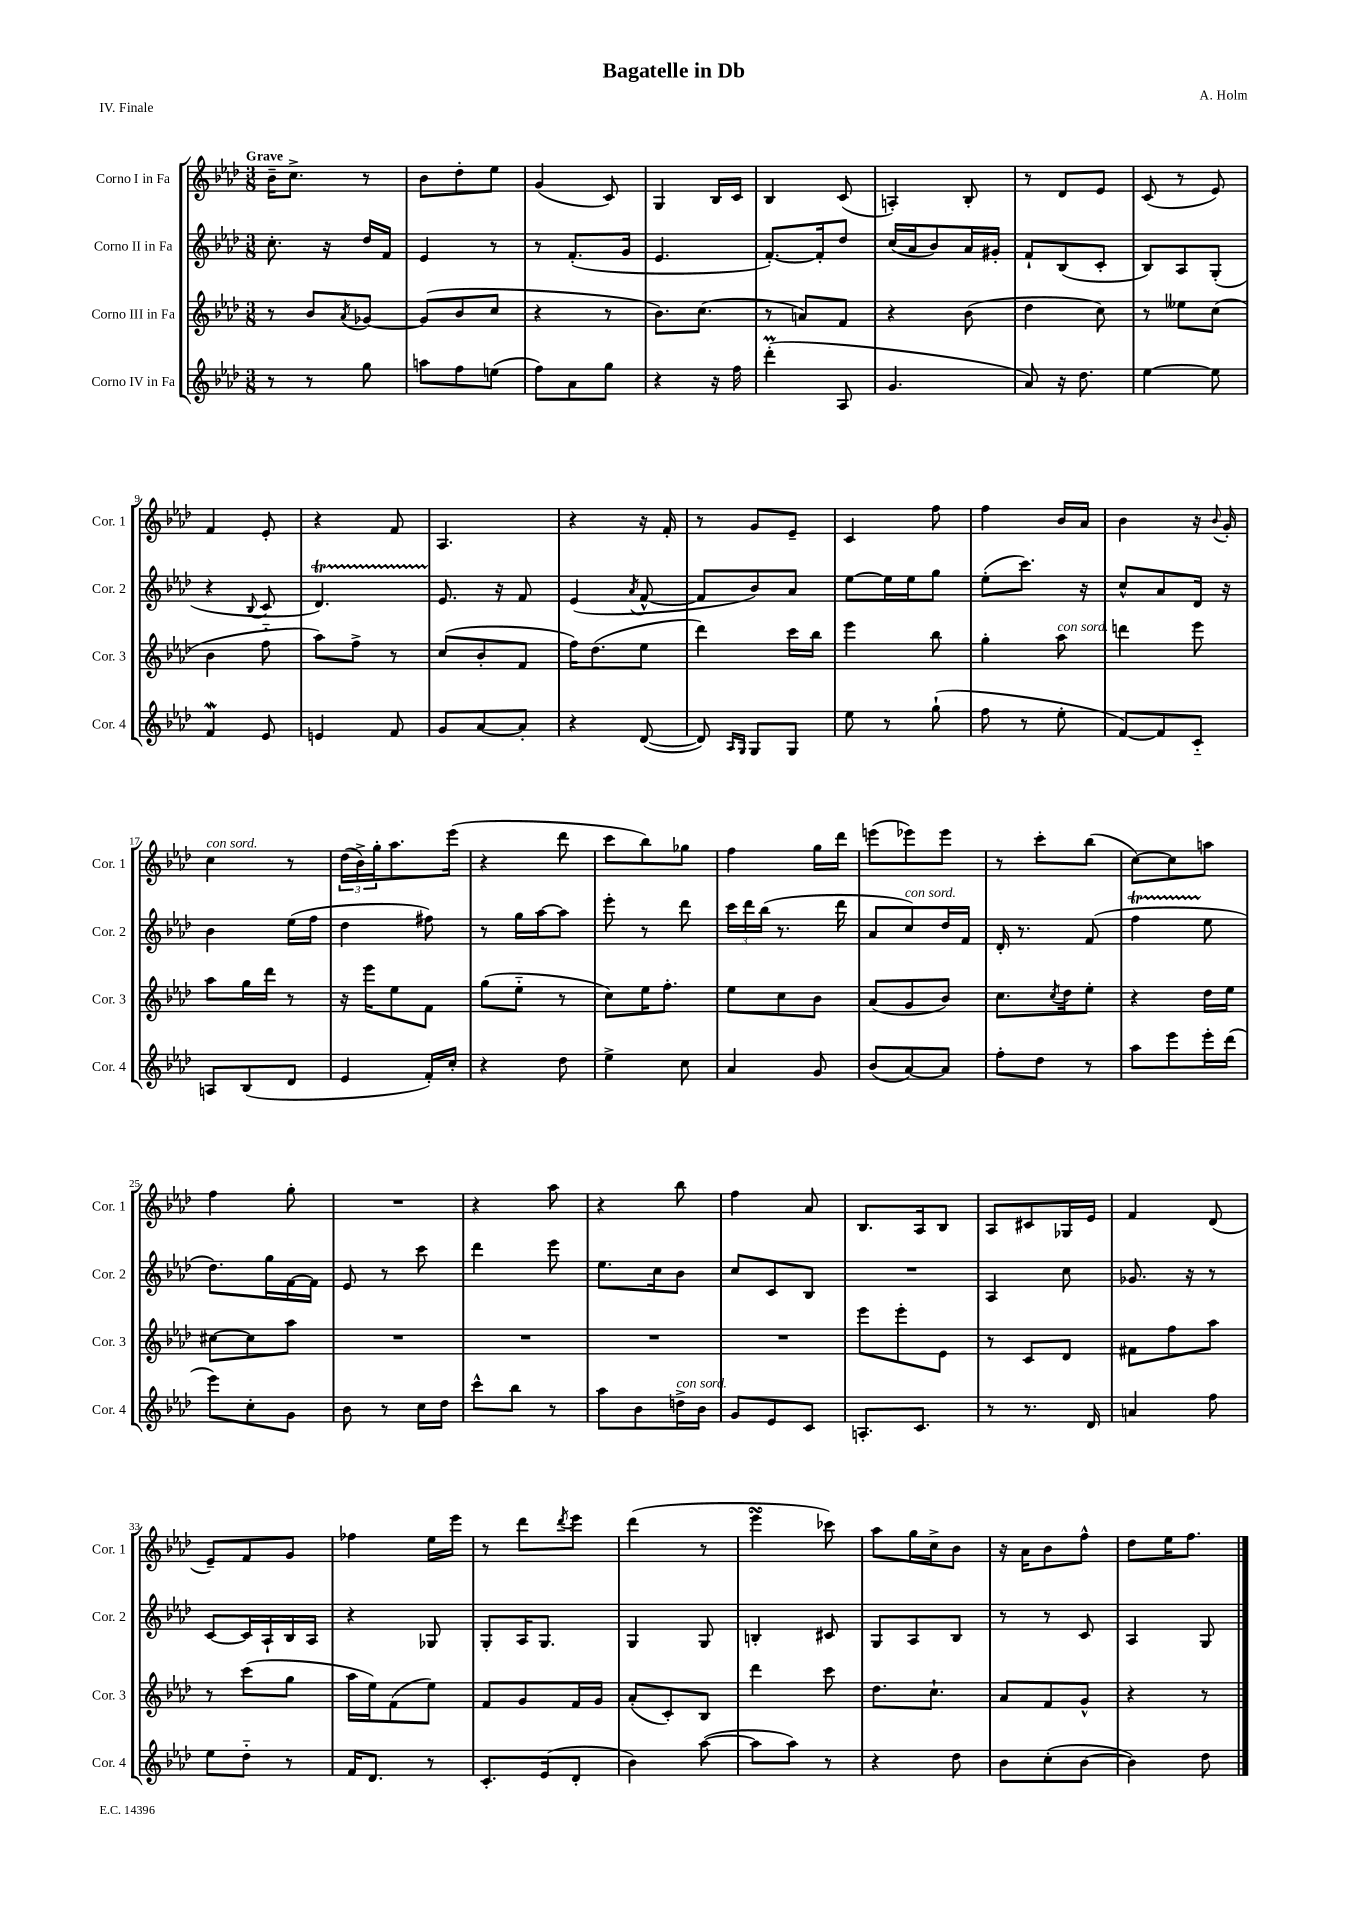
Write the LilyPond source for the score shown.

\header { title = "Bagatelle in Db" composer = "A. Holm" piece = "IV. Finale" }
<<
\new StaffGroup <<
\new Staff = "s0" \with { instrumentName = "Corno I in Fa" shortInstrumentName = "Cor. 1" } {
    \clef treble \key aes \major \numericTimeSignature \time 3/8 \tempo "Grave"
    bes'16-- c''8.-> r8 |
    bes'8 des''8-. ees''8 |
    g'4( c'8) |
    g4 bes16 c'16 |
    bes4 c'8( |
    a4-.) bes8-. |
    r8 des'8 ees'8 |
    c'8( r8 ees'8) |
    f'4 ees'8-. |
    r4 f'8 |
    aes4. |
    r4 r16 f'16-. |
    r8 g'8 ees'8-- |
    c'4 f''8 |
    f''4 bes'16 aes'16 |
    bes'4 r16 \appoggiatura { bes'8 } g'16-. |
    c''4^\markup { \italic "con sord." } r8 |
    \tuplet 3/2 { des''16( bes'16->) g''16-. } aes''8. ees'''16( |
    r4 des'''8 |
    c'''8 bes''8) ges''8 |
    f''4 g''16 des'''16 |
    e'''8( ees'''8) ees'''8 |
    r8 c'''8-. bes''8( |
    c''8~) c''8 a''8 |
    f''4 g''8-. |
    R4. |
    r4 aes''8 |
    r4 bes''8 |
    f''4 aes'8 |
    bes8. aes16 bes8 |
    aes8 cis'8 ges16 ees'16 |
    f'4 des'8( |
    ees'8--) f'8 g'8 |
    fes''4 ees''16 ees'''16 |
    r8 des'''8 \acciaccatura { des'''8 } ees'''8 |
    des'''4( r8 |
    ees'''4\turn ces'''8) |
    aes''8 g''16 c''16-> bes'8 |
    r16 aes'16 bes'8 f''8-^ |
    des''8 ees''16 f''8. \bar "|." |
}
\new Staff = "s1" \with { instrumentName = "Corno II in Fa" shortInstrumentName = "Cor. 2" } {
    \clef treble \key aes \major \numericTimeSignature \time 3/8
    c''8.-. r16 des''16 f'16 |
    ees'4 r8 |
    r8 f'8.-.( g'16 |
    ees'4. |
    f'8.~-.) f'16-. des''8 |
    c''16( aes'16 bes'8) aes'16 gis'16-. |
    f'8-! bes8( c'8-. |
    bes8) aes8 g8-.( |
    r4 \appoggiatura { bes8 } c'8 |
    des'4.\startTrillSpan) |
    ees'8.\stopTrillSpan r16 f'8 |
    ees'4( \acciaccatura { aes'8 } f'8~-^ |
    f'8 bes'8) aes'8 |
    ees''8~ ees''16 ees''16 g''8 |
    ees''8-.( c'''8.) r16 |
    c''8-^ aes'8 des'16 r16 |
    bes'4 ees''16( f''16 |
    des''4 fis''8) |
    r8 g''16 aes''16~ aes''8 |
    ees'''8-. r8 des'''8 |
    \tuplet 3/2 { c'''16 des'''16 bes''16( } r8. des'''16 |
    aes'8 c''8^\markup { \italic "con sord." }) des''16 f'16 |
    des'16-. r8. f'8( |
    f''4\startTrillSpan ees''8\stopTrillSpan |
    des''8.) g''16 f'16~ f'16 |
    ees'8 r8 c'''8 |
    des'''4 ees'''8 |
    ees''8. c''16 bes'8 |
    c''8 c'8 bes8 |
    R4. |
    aes4 c''8 |
    ges'8. r16 r8 |
    c'8~ c'16 aes16-! bes16 aes16 |
    r4 ges8 |
    g8-. aes16 g8. |
    g4 g8 |
    b4-. cis'8 |
    g8 aes8 bes8 |
    r8 r8 c'8 |
    aes4 g8 \bar "|." |
}
\new Staff = "s2" \with { instrumentName = "Corno III in Fa" shortInstrumentName = "Cor. 3" } {
    \clef treble \key aes \major \numericTimeSignature \time 3/8
    r8 bes'8 \acciaccatura { aes'8 } ges'8~ |
    ges'8( bes'8 c''8 |
    r4 r8 |
    bes'8.) c''8.( |
    r8 a'8) f'8 |
    r4 bes'8( |
    des''4 c''8) |
    r8 eeses''8 c''8( |
    bes'4 f''8-_ |
    aes''8) f''8-> r8 |
    c''8( bes'8-. f'8 |
    f''16) des''8.( ees''8 |
    des'''4) c'''16 bes''16 |
    ees'''4 bes''8 |
    g''4-. aes''8^\markup { \italic "con sord." } |
    d'''4 ees'''8 |
    aes''8 g''16 des'''16 r8 |
    r16 ees'''16 ees''8 f'8 |
    g''8( ees''8-_ r8 |
    c''8) ees''16 f''8.-. |
    ees''8 c''8 bes'8 |
    aes'8( g'8 bes'8) |
    c''8. \acciaccatura { c''8 } des''16 ees''8-. |
    r4 des''16 ees''16 |
    cis''8~ cis''8 aes''8 |
    R4. |
    R4. |
    R4. |
    R4. |
    ees'''8 ees'''8-. ees'8 |
    r8 c'8 des'8 |
    fis'8 f''8 aes''8 |
    r8 c'''8( g''8 |
    aes''16 ees''16) f'8( ees''8) |
    f'8 g'8 f'16 g'16 |
    aes'8-.( c'8-.) bes8 |
    des'''4 c'''8 |
    des''8. c''8.-! |
    aes'8 f'8 g'8-^ |
    r4 r8 \bar "|." |
}
\new Staff = "s3" \with { instrumentName = "Corno IV in Fa" shortInstrumentName = "Cor. 4" } {
    \clef treble \key aes \major \numericTimeSignature \time 3/8
    r8 r8 g''8 |
    a''8 f''8 e''8( |
    f''8) aes'8 g''8 |
    r4 r16 f''16 |
    des'''4-.\prall( aes8 |
    g'4. |
    aes'8) r16 des''8. |
    ees''4~ ees''8 |
    f'4\mordent ees'8 |
    e'4 f'8 |
    g'8 aes'8~ aes'8-. |
    r4 des'8~( |
    des'8) \grace { aes16 g16 } g8 g8 |
    ees''8 r8 g''8-!( |
    f''8 r8 ees''8-. |
    f'8~) f'8 c'8-_ |
    a8 bes8( des'8 |
    ees'4 f'16-.) c''16-. |
    r4 des''8 |
    ees''4-> c''8 |
    aes'4 g'8 |
    bes'8( aes'8~) aes'8 |
    f''8-. des''8 r8 |
    aes''8 ees'''8 ees'''16-. des'''16( |
    ees'''8) c''8-. g'8 |
    bes'8 r8 c''16 des''16 |
    c'''8-^ bes''8 r8 |
    aes''8 bes'8 d''16->^\markup { \italic "con sord." } bes'16 |
    g'8 ees'8 c'8 |
    a8.-. c'8. |
    r8 r8. des'16 |
    a'4 f''8 |
    ees''8 des''8-_ r8 |
    f'16 des'8. r8 |
    c'8.-. ees'16( des'8-. |
    bes'4) aes''8~( |
    aes''8 aes''8) r8 |
    r4 des''8 |
    bes'8 c''8-.( bes'8~ |
    bes'4) des''8 \bar "|." |
}
>>
>>
